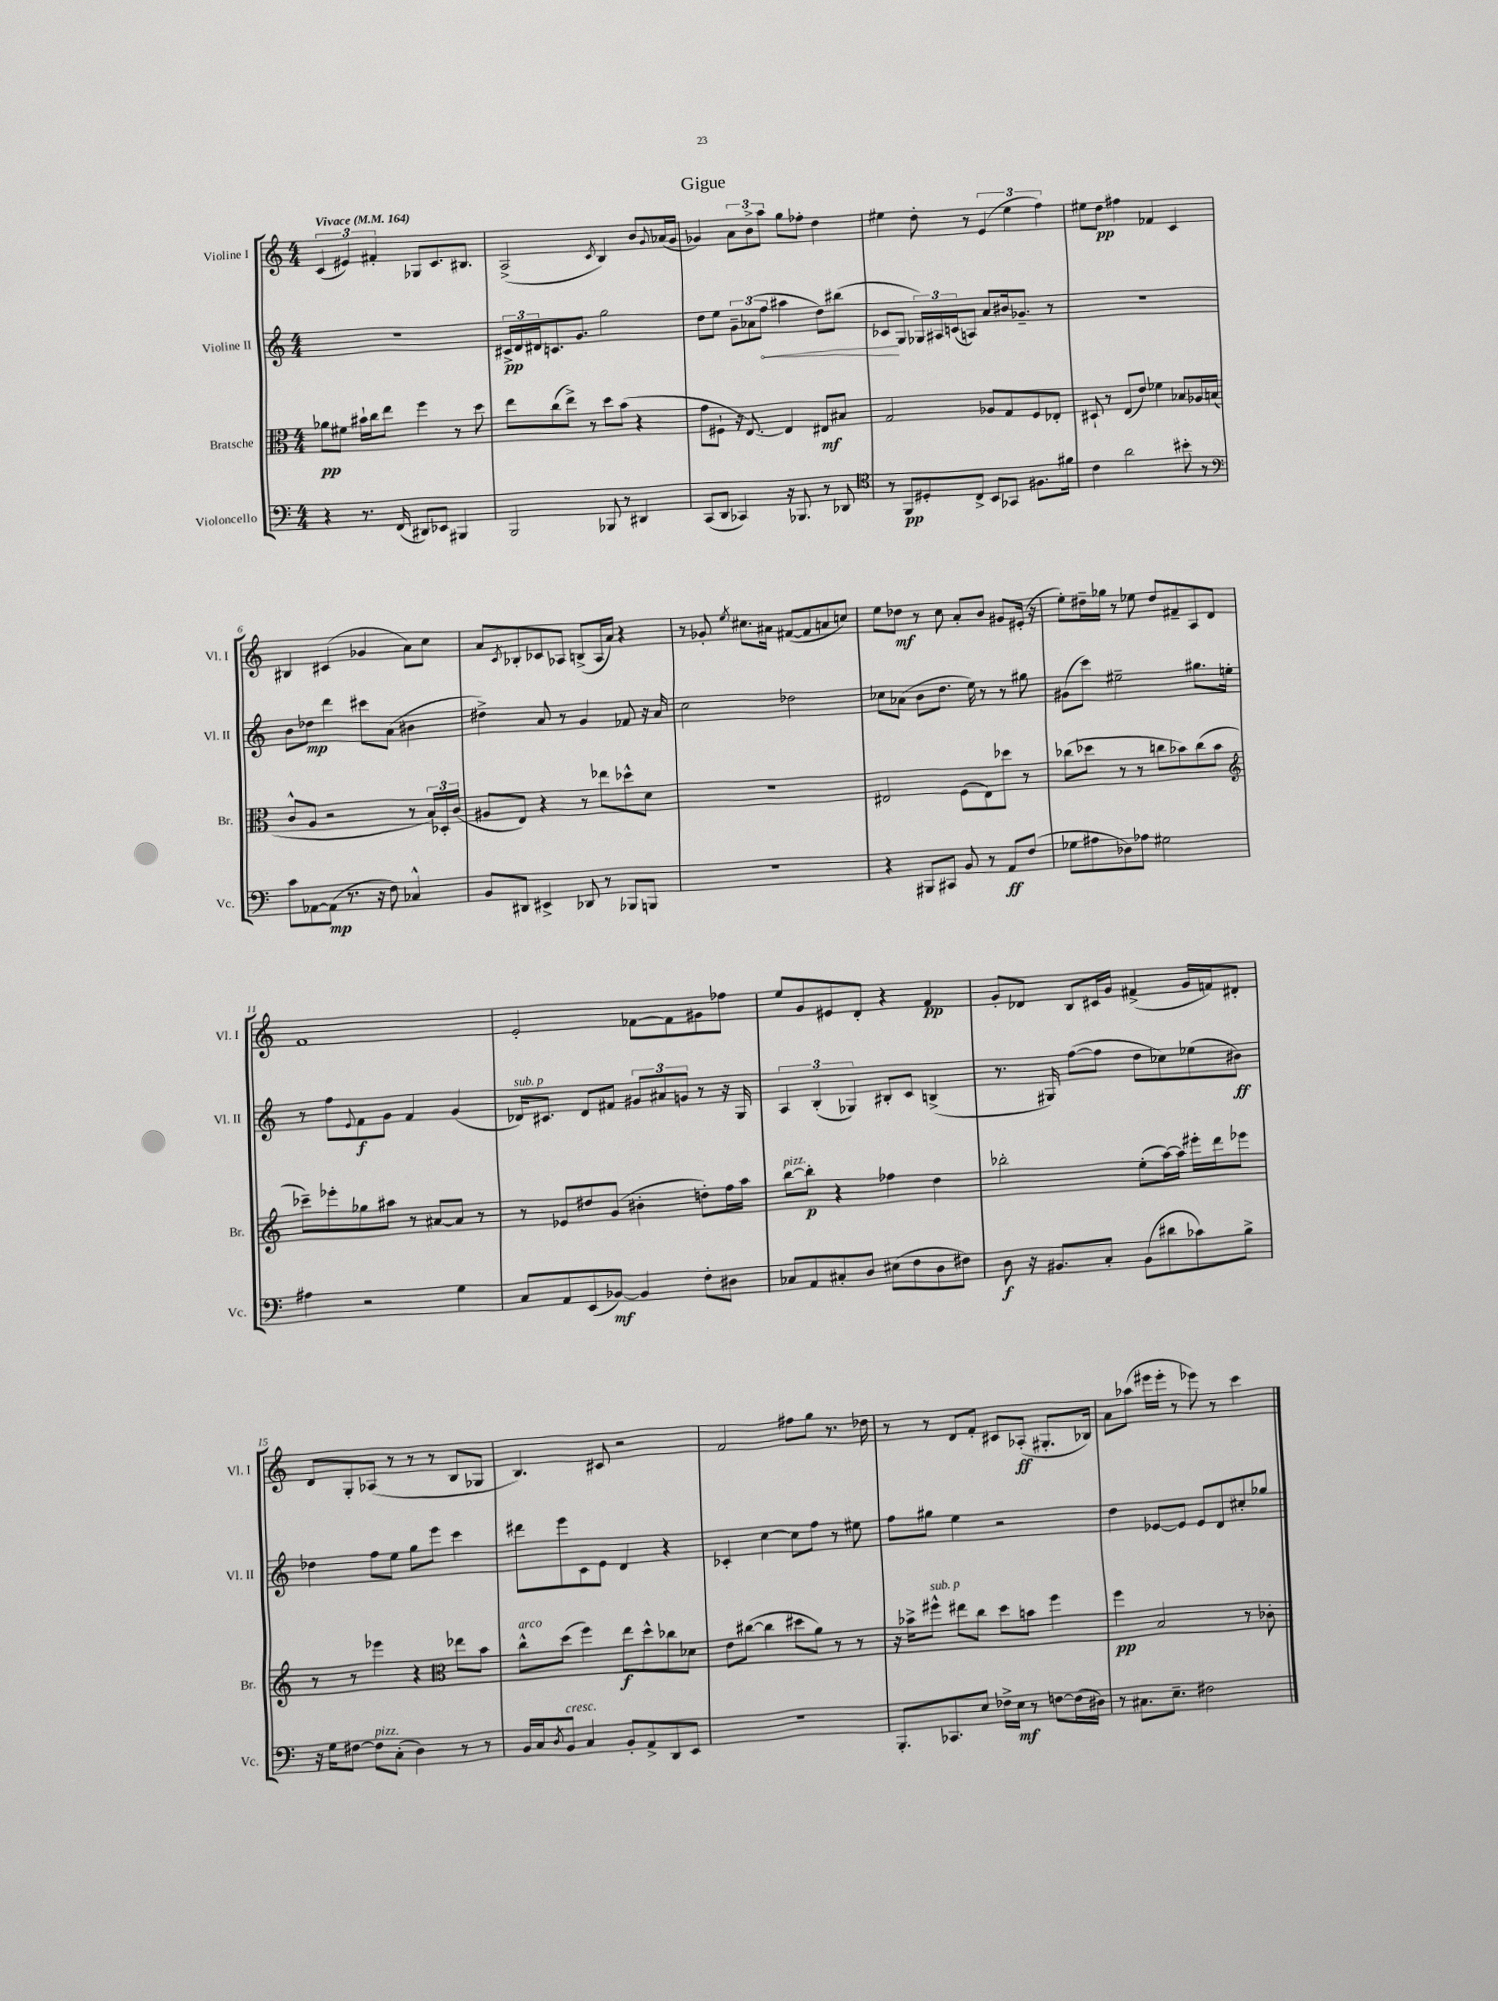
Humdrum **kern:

**kern	**dynam	**kern	**dynam	**kern	**dynam	**kern	**dynam
*part4	*part4	*part3	*part3	*part2	*part2	*part1	*part1
*staff4	*staff4	*staff3	*staff3	*staff2	*staff2	*staff1	*staff1
*I"Violoncello	*	*I"Bratsche	*	*I"Violine II	*	*I"Violine I	*
*I'Vc.	*	*I'Br.	*	*I'Vl. II	*	*I'Vl. I	*
*clefF4	*	*clefC3	*	*clefG2	*	*clefG2	*
*k[]	*	*k[]	*	*k[]	*	*k[]	*
*M4/4	*	*M4/4	*	*M4/4	*	*M4/4	*
*MM164	*	*MM164	*	*MM164	*	*MM164	*
=1	=1	=1	=1	=1	=1	=1	=1
!	!	!	!	!	!	!LO:TX:a:B:t=Vivace	!
4r	.	8a-X\L	pp	1r	.	(6c/	.
.	.	8f#X\J	.	.	.	.	.
.	.	.	.	.	.	6e#X/)	.
8.r	.	16b#X`\LL	.	.	.	.	.
.	.	16cc\J	.	.	.	.	.
.	.	.	.	.	.	6f#X'/	.
.	.	8ee\J	.	.	.	.	.
(16FF/	.	.	.	.	.	.	.
8DD#X/L)	.	4ff\	.	.	.	8G-X/L	.
8EE-X/J	.	.	.	.	.	8.c/	.
4BBB#X/	.	8r	.	.	.	.	.
.	.	.	.	.	.	8.B#X/J	.
.	.	8dd\	.	.	.	.	.
=2	=2	=2	=2	=2	=2	=2	=2
2BBB/	.	8ee\L	.	24c#X^/LL	pp	(2A^/	.
.	.	.	.	24d/	.	.	.
.	.	.	.	24d#X/J	.	.	.
.	.	(8cc\	.	8.cn/	.	.	.
.	.	8ee^\J)	.	.	.	.	.
.	.	.	.	8.g/J	.	.	.
.	.	8r	.	.	.	.	.
.	.	.	.	.	.	8qc/	.
8BBB-X/	.	8dd\L	.	2gg\	.	4B/)	.
8r	.	(8b\J	.	.	.	.	.
4DD#X/	.	4r	.	.	.	8b/L	.
.	.	.	.	.	.	8qqg/	.
.	.	.	.	.	.	(16a-X/L	.
.	.	.	.	.	.	16g/JJ	.
=3	=3	=3	=3	=3	=3	=3	=3
(8CC/L	.	8g\L	.	8dd\L	.	4g-X/)	.
8DD/J	.	8F#X`\J	.	8ee\J	.	.	.
4CC-X/)	.	16r	.	12g~\L	.	12a\L	.
.	.	[8.E/)	.	.	.	.	.
.	.	.	.	(12a-X\	.	12b^\	.
!	!	!	!	!	!LO:HP:b	!	!
.	.	.	.	12ff\J	<	12aa\J	.
16r	.	4E/]	.	4aa#X\	.	8gg\L	.
8.BBB-X/	.	.	.	.	.	.	.
.	.	.	.	.	.	8ff-X'\J	.
8r	.	8E#X/L	mf	8dd\L)	.	4dd\	.
8DD-X/	.	8B#X/J	.	(8bb#X\J	.	.	.
=4	=4	=4	=4	=4	=4	=4	=4
*clefC4	*	*	*	*	*	*	*
8r	.	2G/	.	8c-X/L	.	4ee#X\	.
8FF/L	pp	.	.	8G/J	[	.	.
8D#X'/	.	.	.	24G-X/LL)	.	8dd'\	.
.	.	.	.	24A#X/	.	.	.
.	.	.	.	(24cn/J	.	.	.
8C^/J	.	.	.	8An/J)	.	8r	.
8BB/L	.	8A-X/L	.	8a/L	.	(6e/	.
8GG-X/J	.	8G/	.	16b#X/k	.	.	.
.	.	.	.	.	.	6ee#\	.
.	.	.	.	8.g-X~/J	.	.	.
8.F#X\L	.	8F/	.	.	.	.	.
.	.	.	.	.	.	6ff\)	.
.	.	8E-X'/J	.	8r	.	.	.
16f#X\Jk	.	.	.	.	.	.	.
=5	=5	=5	=5	=5	=5	=5	=5
4c\	.	8D#X`/	.	1r	.	8ee#X\L	.
.	.	8r	.	.	.	8dd\J	pp
2a\	.	(8E/L	.	.	.	4ff#X\	.
.	.	8e/J)	.	.	.	.	.
.	.	4f-X\	.	.	.	4f-X/	.
8b#X'\	.	8B-X/L	.	.	.	4c/	.
8r	.	16A-X/L	.	.	.	.	.
.	.	(16Bn/JJ	.	.	.	.	.
!!LO:LB:g=z
=6	=6	=6	=6	=6	=6	=6	=6
*clefF4	*	*	*	*	*	*	*
8c\L	.	8c^^/L	.	8b\L	.	4B#X/	.
[8AA-X\	.	8A/J	.	8dd-X\J	mp	.	.
(8AA-\J]	mp	2r	.	4ddd\	.	(4c#X/	.
8.r	.	.	.	.	.	.	.
.	.	.	.	8ccc#X\L	.	4g-X/	.
16r	.	.	.	.	.	.	.
8F\)	.	.	.	(8a\J	.	.	.
4C-X^^/	.	8r	.	4b#X\	.	8a\L)	.
.	.	24B/LL)	.	.	.	8cc\J	.
.	.	24D-X'/	.	.	.	.	.
.	.	(24c/JJ	.	.	.	.	.
=7	=7	=7	=7	=7	=7	=7	=7
8BB/L	.	8A#X/L	.	4dd#X^\)	.	8a/L	.
.	.	.	.	.	.	8qc/	.
8DD#X/J	.	8E/J)	.	.	.	8B-X'/	.
4EE#X^/	.	4r	.	8a/	.	8c-X/	.
.	.	.	.	8r	.	8A-X/J	.
8DD-X/	.	8r	.	4g/	.	(8Bn^/L	.
8r	.	8ee-X\L	.	.	.	16A-/L	.
.	.	.	.	.	.	16a/JJ)	.
8BBB-X/L	.	8dd-X^^\	.	8f-X/	.	4r	.
8BBBn/J	.	8d\J	.	16r	.	.	.
.	.	.	.	16a/	.	.	.
=8	=8	=8	=8	=8	=8	=8	=8
1r	.	1r	.	2cc\	.	8r	.
.	.	.	.	.	.	8g-X'/	.
.	.	.	.	.	.	8qee/	.
.	.	.	.	.	.	8.cc#X\L	.
.	.	.	.	.	.	16a#X\Jk	.
.	.	.	.	2dd-X\	.	([8f#X/L	.
.	.	.	.	.	.	8f#/]	.
.	.	.	.	.	.	8an/	.
.	.	.	.	.	.	8ccn/J)	.
=9	=9	=9	=9	=9	=9	=9	=9
4r	.	2E#X/	.	8cc-X\L	.	8ee\L	.
.	.	.	.	(8a-X\J	.	8dd-X\J	mf
8BBB#X/L	.	.	.	8b\L	.	8r	.
8CC#X/J	.	.	.	8.dd\J	.	8cc\	.
8BB/	.	(8F\L	.	.	.	8a'/L	.
.	.	.	.	16ee\)	.	.	.
8r	.	8E#\)	.	8r	.	8b/J	.
8AA/L	ff	8dd-X\J	.	8r	.	8g#X/L	.
(8F/J	.	8r	.	8gg#X\	.	(16e#X'/Jk	.
.	.	.	.	.	.	16r	.
=10	=10	=10	=10	=10	=10	=10	=10
8G-X\L	.	(8cc-X\L	.	(8g#X\L	.	8ee'\L)	.
8A#X\	.	8dd-X\J	.	8ccc\J)	.	16dd#X~\L	.
.	.	.	.	.	.	16gg-X\JJ	.
8D-X\)	.	8r	.	2ee#X~\	.	8r	.
8A-X\J	.	8r	.	.	.	8ee-X\	.
2G#X\	.	8ccn\L	.	.	.	8dd#/L	.
.	.	8b-X\)	.	.	.	8f#X~/	.
.	.	(8cc\	.	8.gg#X\L	.	8A/	.
.	.	8b-\J	.	.	.	8d/J	.
.	.	.	.	16een'\Jk	.	.	.
!!LO:LB:g=z
=11	=11	=11	=11	=11	=11	=11	=11
*	*	*clefG2	*	*	*	*	*
4A#X\	.	8ccc-X~\L)	.	8r	.	1f	.
.	.	8eee-X'\	.	8ff\L	.	.	.
.	.	.	.	8qqe/	.	.	.
2r	.	8gg-X\	.	8f\	f	.	.
.	.	8aa#X\J	.	8g\J	.	.	.
.	.	8r	.	4f/	.	.	.
.	.	[8a#X/L	.	.	.	.	.
4G\	.	8a#/J]	.	(4g/	.	.	.
.	.	8r	.	.	.	.	.
=12	=12	=12	=12	=12	=12	=12	=12
!	!	!	!	!LO:TX:a:i:t=sub. p	!	!	!
8C/L	.	8r	.	16d-X/KL)	.	2e'/	.
.	.	.	.	8.c#X/J	.	.	.
8AA/	.	8e-X/L	.	.	.	.	.
(8EE/	.	8dd#X/	.	8d-/L	.	.	.
[8BB-X/J)	mf	(8g/J	.	8f#X/J	.	.	.
4BB-/]	.	4b#X'\	.	12g#X/L	.	[8f-X\L	.
.	.	.	.	12a#X/	.	.	.
.	.	.	.	.	.	8f-\]	.
.	.	.	.	12gn/J	.	.	.
8F'\L	.	8ddn'\L)	.	8r	.	8g#X\	.
8D#X\J	.	16ff\L	.	16r	.	8ff-X\J	.
.	.	16aa\JJ	.	16G/	.	.	.
=13	=13	=13	=13	=13	=13	=13	=13
!	!	!LO:TX:a:i:t=pizz.	!	!	!	!	!
8C-X/L	.	[8bb\L	.	6A/	.	8ee/L	.
8AA/	.	8bb'\J]	p	.	.	8g/	.
.	.	.	.	(6B'/	.	.	.
8C#X'/	.	4r	.	.	.	8e#X/	.
.	.	.	.	6G-X/)	.	.	.
8D/J	.	.	.	.	.	8d'/J	.
(8E#X\L	.	4ff-X\	.	8B#X'/L	.	4r	.
8F\	.	.	.	8c/J	.	.	.
8D\	.	4dd\	.	(4Bn^/	.	4f/	pp
8F#X\J)	.	.	.	.	.	.	.
=14	=14	=14	=14	=14	=14	=14	=14
8D\	f	2bb-X'\	.	8.r	.	8g'/L	.
16r	.	.	.	.	.	8d-X/J	.
8.BB#X/L	.	.	.	16G#X/)	.	.	.
.	.	.	.	([8ff\L	.	8B/L	.
8C'/J	.	.	.	8ff\J]	.	16c#X/L	.
.	.	.	.	.	.	16g/JJ	.
(8BB#\L	.	(8ee'\L	.	8dd\L	.	(4f#X^/	.
8d#X\	.	[16aa\L)	.	8cc-X\)	.	.	.
.	.	16aa\JJ]	.	.	.	.	.
8c-X\)	.	16eee#X'\LL	.	(8ee-X\	.	16g/LL	.
.	.	16ddd\J	.	.	.	16fn/J)	.
8B^\J	.	8eee-X\J	.	8b#X\J)	ff	8d#X'/J	.
!!LO:LB:g=z
=15	=15	=15	=15	=15	=15	=15	=15
16r	.	8r	.	4dd-X\	.	8d/L	.
16G\KL	.	.	.	.	.	.	.
[8F#X\J	.	8r	.	.	.	8G'/	.
!LO:TX:a:i:t=pizz.	!	!	!	!	!	!	!
8F#\L]	.	4eee-X\	.	8ff\L	.	(8A-X/J	.
(8C'\J	.	.	.	8ee\J	.	8r	.
4D\)	.	4r	.	8gg\L	.	8r	.
.	.	.	.	8eee\J	.	8r	.
*	*	*clefC3	*	*	*	*	*
8r	.	8ee-X\L	.	4ccc\	.	8B/L	.
8r	.	8b\J	.	.	.	8G-X/J	.
=16	=16	=16	=16	=16	=16	=16	=16
!	!	!LO:TX:a:i:t=arco	!	!	!	!	!
16BB/LL	.	8cc^^\L	.	8ddd#X\L	.	4.B/)	.
16C/J	.	.	.	.	.	.	.
8qD/	.	.	.	.	.	.	.
!LO:TX:a:i:t=cresc.	!	!	!	!	!	!	!
8BB/J	.	(8dd\J	.	8eee\	.	.	.
4C/	.	4ff\)	.	8c\	.	.	.
.	.	.	.	8e\J	.	8c#X/	.
8BB'/L	.	8ee\L	f	4d/	.	2r	.
8AA^/	.	8dd^^\	.	.	.	.	.
8DD/	.	8cc-X\	.	4r	.	.	.
8EE/J	.	8d-X\J	.	.	.	.	.
=17	=17	=17	=17	=17	=17	=17	=17
1r	.	8e\L	.	4c-X'/	.	2f/	.
.	.	([8cc#X\J	.	.	.	.	.
.	.	4cc#\]	.	[4cc\	.	.	.
.	.	8dd#X\L	.	8cc\L]	.	8ff#X\L	.
.	.	8a\J)	.	8ff\J	.	8gg\J	.
.	.	8r	.	8r	.	8.r	.
.	.	8r	.	8ee#X\	.	.	.
.	.	.	.	.	.	16dd-X\	.
=18	=18	=18	=18	=18	=18	=18	=18
8.BBB'/L	.	16r	.	8ff\L	.	8r	.
.	.	16b-X^\KL	.	.	.	.	.
!	!	!LO:TX:a:i:t=sub. p	!	!	!	!	!
.	.	8ff#X^^\J	.	8gg#X\J	.	8r	.
8.CC-X/	.	.	.	.	.	.	.
.	.	8ee#X\L	.	4ee\	.	8d/L	.
8E/J	.	8cc\J	.	.	.	8f'/J	.
16F-X^\LL	.	8dd\L	.	2r	.	8c#X/L	.
16E\JJ	mf	.	.	.	.	.	.
8r	.	8bn\J	.	.	.	(8A-X'/J	ff
[8Fn\L	.	4ff#\	.	.	.	8.G#X'/L	.
(16F\L]	.	.	.	.	.	.	.
16D#X\JJ)	.	.	.	.	.	16B-X/Jk)	.
=19	=19	=19	=19	=19	=19	=19	=19
8r	.	4ff\	pp	4dd\	.	8a\L	.
8.C#X\L	.	.	.	.	.	(8aa-X\J	.
.	.	2B/	.	[8e-X/L	.	16eee#X\LL	.
8.E~\J	.	.	.	.	.	16eee#'\JJ	.
.	.	.	.	8e-/J]	.	8r	.
2F#X\	.	.	.	8e-/L	.	8eee-X\)	.
.	.	.	.	8d/	.	8r	.
.	.	8r	.	8cc#X'/	.	4ccc\	.
.	.	8c-X'\	.	8gg-X/J	.	.	.
==	==	==	==	==	==	==	==
*-	*-	*-	*-	*-	*-	*-	*-
